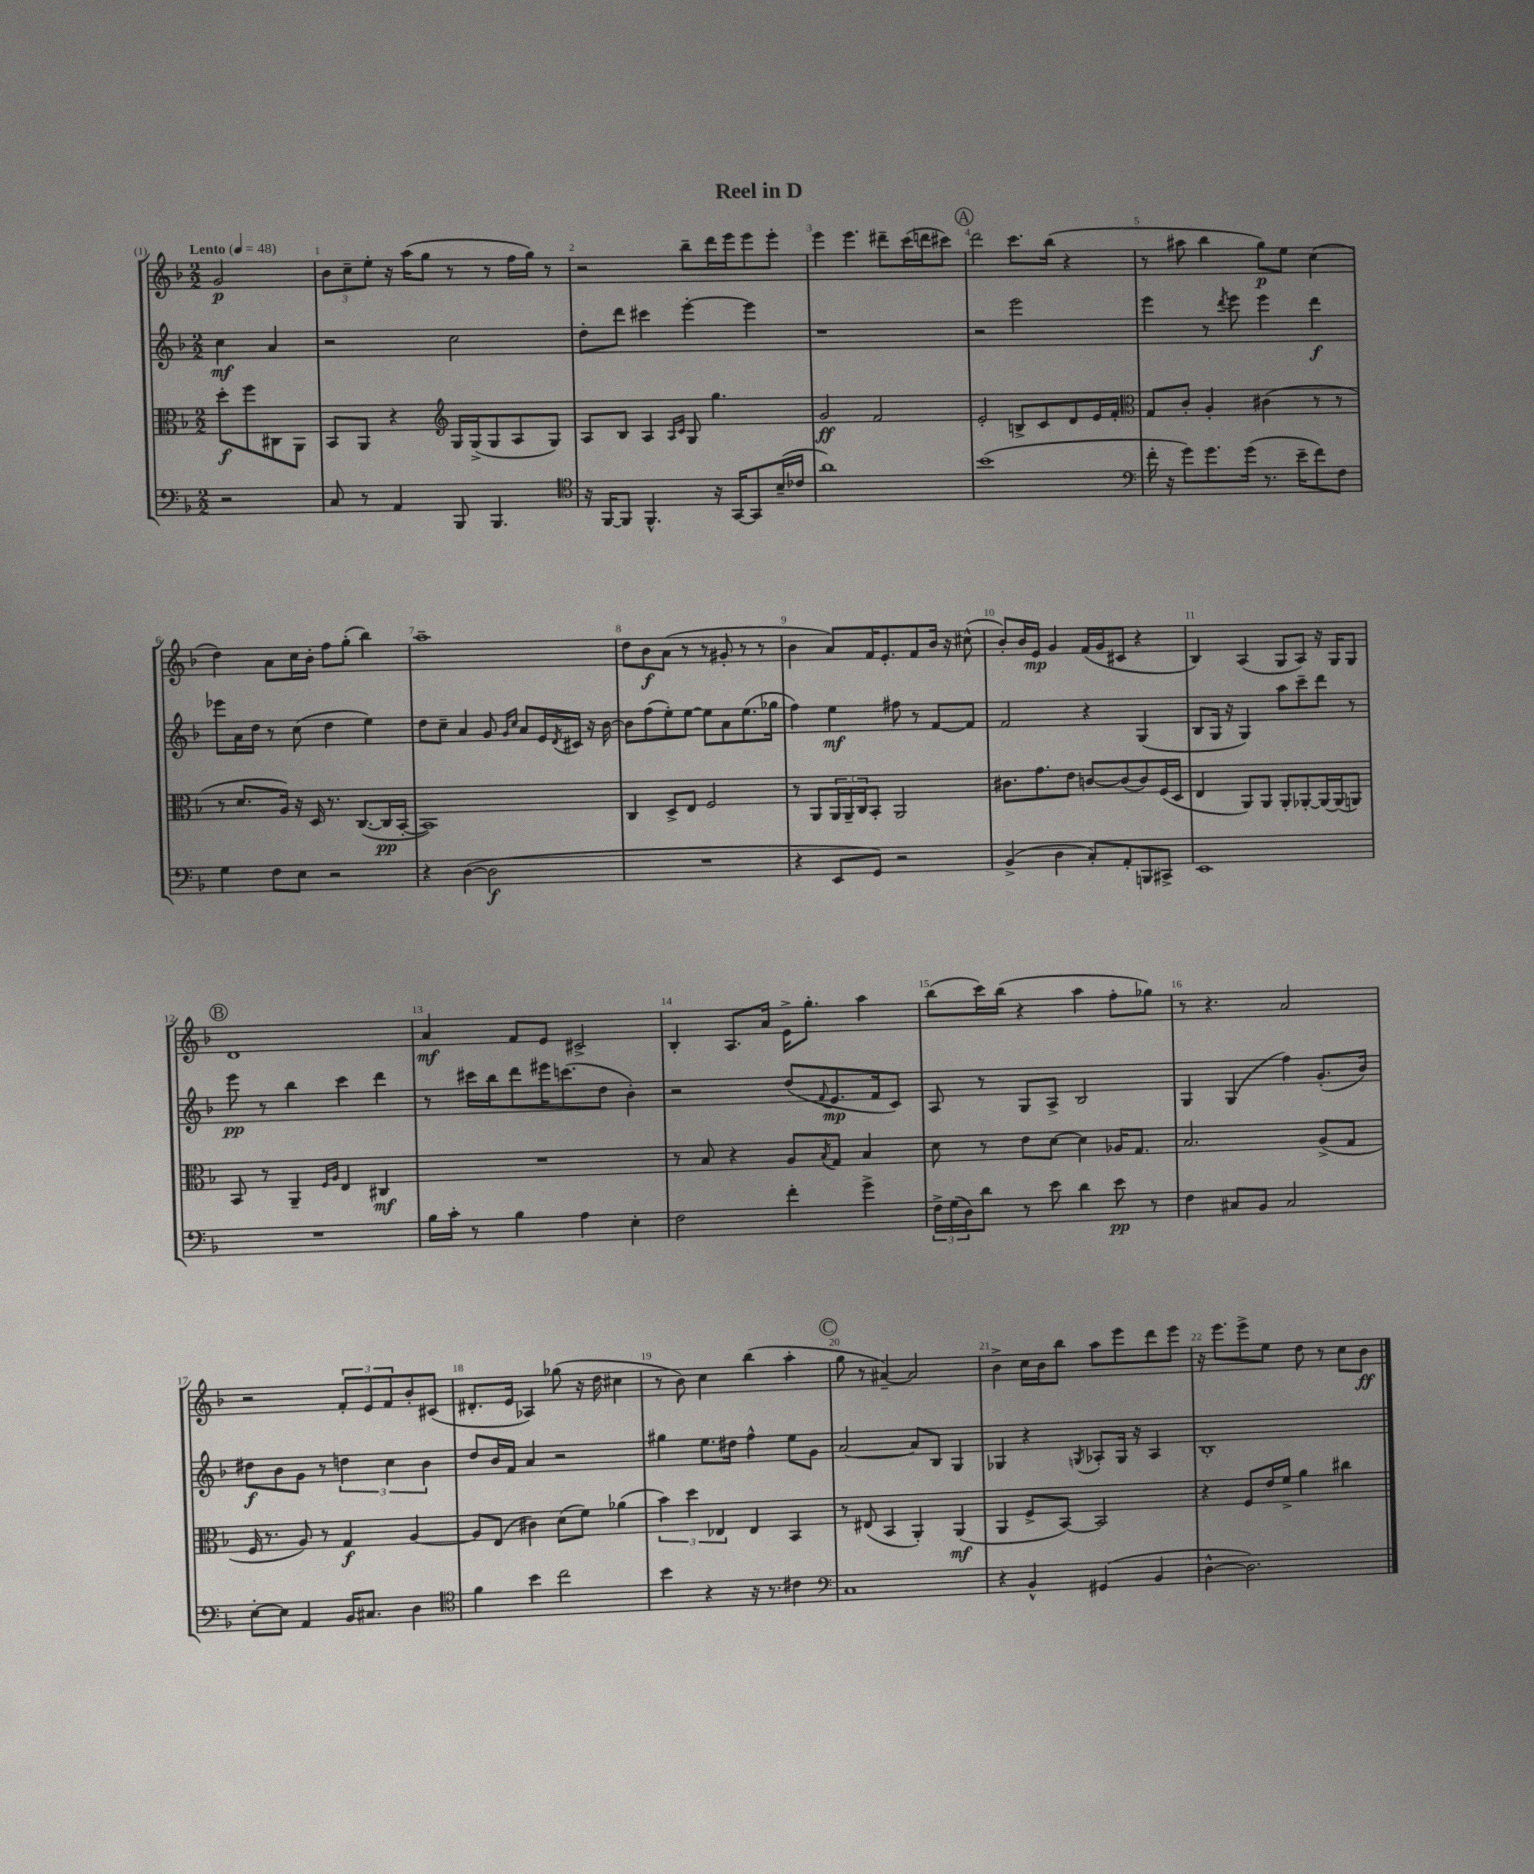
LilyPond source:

\header { title = "Reel in D" }
<<
\new StaffGroup <<
\new Staff = "s0" {
    \clef treble \key f \major \numericTimeSignature \time 2/2 \partial 2 \tempo "Lento" 4 = 48
    g'2\p |
    \tuplet 3/2 { bes'8 c''8-- e''8-. } r16 a''16( g''8 r8 r8 f''16 g''16) r8 |
    r2 bes''8-- d'''16 e'''16 e'''8 e'''8-. |
    e'''4 e'''4. dis'''8-- c'''16( d'''16 cis'''8) |
    \mark \markup { \circle "A" } d'''2 c'''8. bes''16( r4 |
    r8 ais''8 bes''4 g''8\p) e''8 c''4( |
    d''4) a'8 c''16 bes'16-. f''8 g''8-.( bes''4) |
    a''1-- |
    d''8 bes'8\f a'8( r8 r8 gis'8-. r8 r8 |
    bes'4 a'8) f'16 e'8.-. f'8 bes'16 r16 cis''8-^( |
    bes'8-.) bes'16 e'16\mp g'4 f'16( g'16 cis'8 r4 |
    bes4) a4( g8 a8) r16 g16 g8 |
    \mark \markup { \circle "B" } d'1 |
    a'4\mf f'8 e'8 cis'2-> |
    bes4-. a8. a'16 e'16-> g''8.-. a''4 |
    bes''8( c'''16) bes''16( r4 a''4 f''8-. ges''8) |
    r8 r4. a'2 |
    r2 \tuplet 3/2 { f'8-. e'8 f'8 } bes'8-. cis'8( |
    dis'8.-. e'16 aes4) ges''8( r16 d''16 cis''4 |
    r8 bes'8) c''4 bes''4( a''4-. |
    \mark \markup { \circle "C" } g''8 r8 ais'4~--) ais'2 |
    bes'4-> c''16 bes'16 bes''8 a''8 e'''8 d'''8 e'''8 |
    r16 e'''8. e'''8-> e''8 d''8 r8 c''8 bes'8\ff \bar "|." |
}
\new Staff = "s1" {
    \clef treble \key f \major \numericTimeSignature \time 2/2 \partial 2
    c''4\mf a'4 |
    r2 c''2 |
    d''8-. d'''8 cis'''4 e'''4~-. e'''4 |
    r1 |
    \mark \markup { \circle "A" } r2 e'''2 |
    e'''4 r8 \acciaccatura { d'''8 } e'''8 e'''4 d'''4\f |
    ees'''8 a'16 d''16 r8 c''8( d''4 e''4) |
    d''8 c''8-- a'4 g'8 \grace { g'16 c''16 } a'8 e'16 \acciaccatura { d'8 } cis'16 r16 bes'16~ |
    bes'8 f''8( e''8-.) e''8~ e''8 a'8 e''8.( ges''16 |
    f''4) e''4\mf fis''8 r8 f'8~ f'8 |
    f'2 r4 g4( |
    bes8 g16 r16 g4) a''8 c'''8-- d'''8 r8 |
    \mark \markup { \circle "B" } e'''8\pp r8 bes''4 c'''4 d'''4 |
    r8 cis'''16 bes''16 d'''8 eis'''16 c'''8.( d''8 bes'4-.) |
    r2 d''8( \appoggiatura { f'8 } e'8.\mp f'16 c'8) |
    a8 r8 g8 a8-> bes2 |
    g4 g4( f''4) g'8.-.( bes'16) |
    dis''8\f bes'8 g'8 r8 \tuplet 3/2 { d''4 c''4 bes'4 } |
    d''8 bes'16 f'16 a'4 r2 |
    gis''4 e''8. dis''16 f''4-^ e''8 g'8 |
    \mark \markup { \circle "C" } a'2~ a'8 bes8 g4 |
    ges4 r4 \acciaccatura { g8 } aes8-. g16 r16 aes4 |
    bes1-. \bar "|." |
}
\new Staff = "s2" {
    \clef alto \key f \major \numericTimeSignature \time 2/2 \partial 2
    d''8-.\f f''8 cis8 a,8 |
    bes,8 a,8 r4 \clef treble g16 g16->( g8 a8 g8) |
    a8 bes8 a4 \grace { a16 c'16 } g8 g''4. |
    g'2\ff f'2 |
    \mark \markup { \circle "A" } e'2-. b8-> c'8 d'8 e'16 f'16-. |
    \clef alto g8 c'8-. a4-. cis'4( r8 r8 |
    r8 d'8. a16) r16 d16 r8. c8.~( c16\pp bes,16~-. |
    bes,1) |
    c4 d8-> e8 f2 |
    r8 a,8 \tuplet 3/2 { a,16 a,16-- c16 } bes,8-. a,2 |
    cis'8. g'8. e'8 c'8~ c'8( c'8) f16( d16 |
    e4 a,8) a,8 a,8-. aes,8~-. aes,16~ aes,16( a,8) |
    \mark \markup { \circle "B" } bes,8 r8 a,4-- \grace { f16 a16 } e4 cis4\mf |
    R1 |
    r8 bes8 r4 a8 \acciaccatura { bes8 } g8 bes4 |
    d'8 r8 e'8 d'8~ d'4 aes16 g8. |
    bes2. a8->( g8 |
    f16 r8. a8) r8 g4\f a4~ |
    a8 e8( cis'4) d'8( f'8) aes'4( |
    \tuplet 3/2 { bes'4) d''4 ees4 } ees4 bes,4 |
    \mark \markup { \circle "C" } r8 eis8( bes,4 a,4-.) a,4\mf( |
    a,4 f8-> bes,8~) bes,2 |
    r4 f8 e'16 f'16-> a'4 cis''4 \bar "|." |
}
\new Staff = "s3" {
    \clef bass \key f \major \numericTimeSignature \time 2/2 \partial 2
    r2 |
    c8 r8 a,4 bes,,8 bes,,4. |
    \clef tenor r16 f,16~ f,8 f,4.-^ r16 g,16~ g,8 bes16--( ces'16 |
    a'1) |
    \mark \markup { \circle "A" } bes'1( |
    \clef bass f'16-. r16 g'8) g'8. g'16( r8. e'16-- f'8) f8 |
    g4 f8 e8 r2 |
    r4 d4~( d2\f |
    R1 |
    r4 e,8 g,8) r2 |
    bes,4->( d4 c8-.) a,8-. b,,8 cis,8-> |
    e,1 |
    \mark \markup { \circle "B" } R1 |
    bes16 c'16-. r8 bes4 a4 e4-. |
    f2 f'4-. g'4-> |
    \tuplet 3/2 { f16-> g16( d16) } d'8 r8 e'8 d'4 e'8\pp r8 |
    f4 cis8 bes,8 cis2 |
    e8~-. e8 a,4 bes,16 cis8. d4 |
    \clef tenor f'4 bes'4 c''2 |
    bes'4 r4 r16 r8. cis'4 |
    \mark \markup { \circle "C" } \clef bass c1 |
    r4 bes,4-^ gis,4( bes,4 |
    d4~-^ d2.) \bar "|." |
}
>>
>>
\layout { \context { \Score \override BarNumber.break-visibility = ##(#f #t #t) barNumberVisibility = #all-bar-numbers-visible } }
